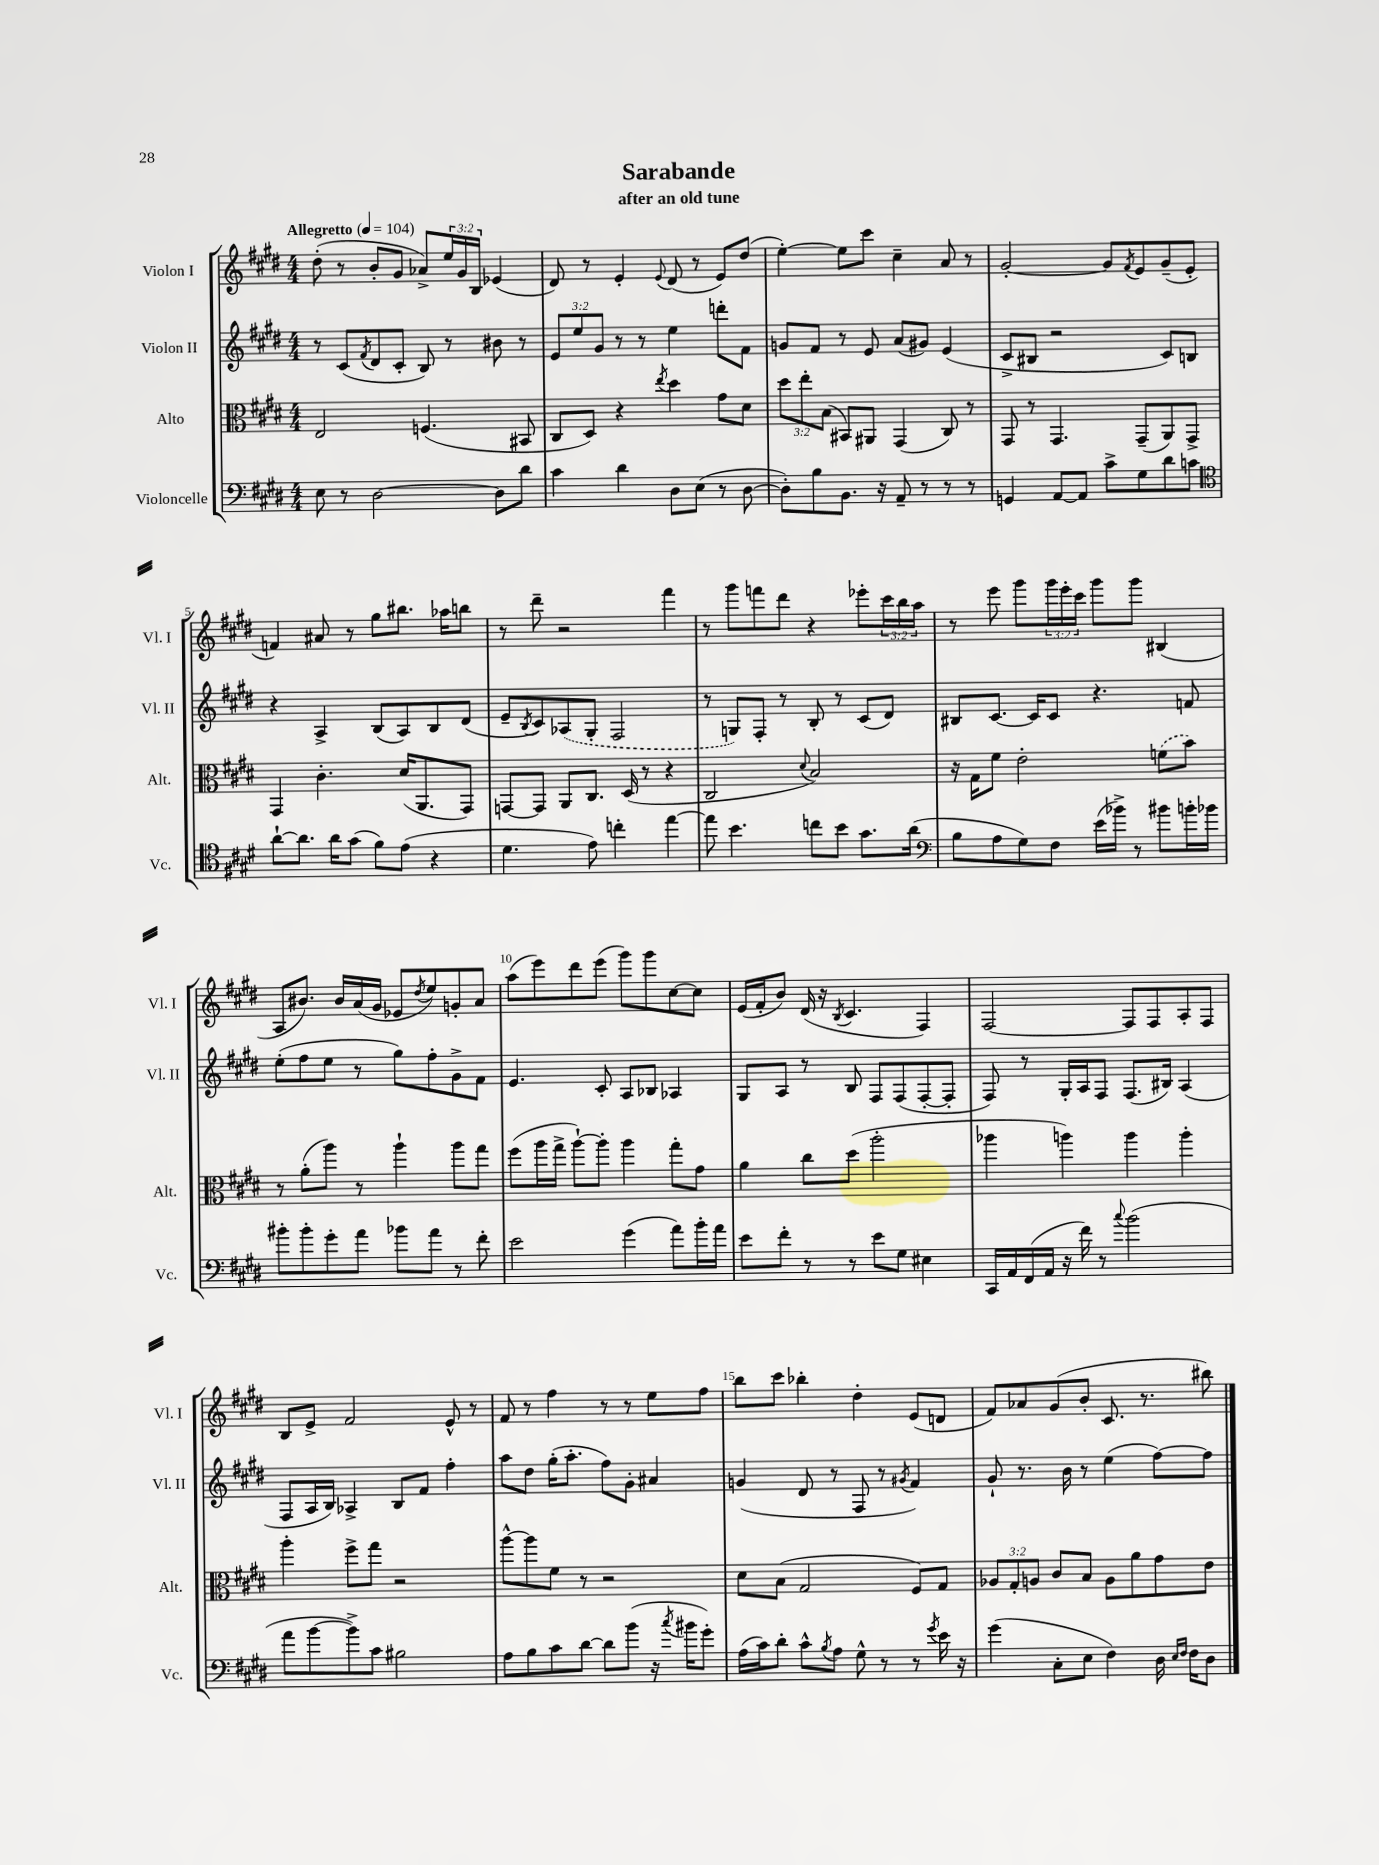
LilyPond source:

\header { title = "Sarabande" subtitle = "after an old tune" }
<<
\new StaffGroup <<
\new Staff = "s0" \with { instrumentName = "Violon I" shortInstrumentName = "Vl. I" } {
    \clef treble \key e \major \numericTimeSignature \time 4/4 \override Staff.TupletNumber.text = #tuplet-number::calc-fraction-text \tempo "Allegretto" 4 = 104
    dis''8-.( r8 b'8-. gis'8 aes'8->) \tuplet 3/2 { e''16 gis'16 b16 } ees'4( |
    dis'8) r8 e'4-. \appoggiatura { e'8 } dis'8( r8 e'8) dis''8( |
    e''4~-.) e''8 cis'''8 cis''4-- a'8 r8 |
    gis'2~-. gis'8 \acciaccatura { fis'8 } e'8 gis'8--( e'8-. |
    f'4) ais'8 r8 gis''8 bis''8. aes''16 b''8 |
    r8 dis'''8-- r2 fis'''4 |
    r8 gis'''8 f'''8 dis'''8 r4 ees'''8-. \tuplet 3/2 { cis'''16 b''16 a''16 } |
    r8 e'''8 gis'''8 \tuplet 3/2 { gis'''16 e'''16-. cis'''16 } gis'''8 gis'''8 bis4( |
    a8 bis'8.) bis'16 a'16( gis'16 ees'8 \acciaccatura { dis''8 } e''8) g'8-. a'8 |
    a''8( e'''8) dis'''8 e'''8( gis'''8) gis'''8 cis''8~ cis''8 |
    e'16( fis'16-. b'8) dis'16( r16 \acciaccatura { b8 } cis'4. fis4) |
    fis2~ fis8 fis8 a8-. fis8 |
    b8 e'8-> fis'2 e'8-^ r8 |
    fis'8 r8 fis''4 r8 r8 e''8 fis''8 |
    b''8 cis'''8 bes''4-. dis''4-. e'8( d'8 |
    fis'8) aes'8 gis'8( b'8-. cis'8. r8. bis''8) \bar "|." |
}
\new Staff = "s1" \with { instrumentName = "Violon II" shortInstrumentName = "Vl. II" } {
    \clef treble \key e \major \numericTimeSignature \time 4/4 \override Staff.TupletNumber.text = #tuplet-number::calc-fraction-text
    r8 cis'8( \acciaccatura { fis'8 } dis'8 cis'8-. b8) r8 bis'8 r8 |
    \tuplet 3/2 { e'8 e''8 gis'8 } r8 r8 e''4 d'''8-. fis'8 |
    g'8 fis'8 r8 e'8 a'8( gis'8) e'4( |
    cis'8-> bis8 r2 cis'8) b8 |
    r4 a4-> b8( a8) b8 dis'8( |
    e'8-- \acciaccatura { b8 } cis'8) \once \slurDashed aes8( gis8-. fis2 |
    r8 g8) fis8-. r8 b8-. r8 cis'8( dis'8) |
    bis8 cis'8.~ cis'16 cis'8 r4. f'8 |
    e''8-.( fis''8 e''8 r8 gis''8) fis''8-. gis'8-> fis'8 |
    e'4. cis'8-. a8 bes8 aes4 |
    gis8 a8 r8 b8 fis8 fis8( fis8~-. fis8-. |
    fis8) r8 gis16-. a16 fis8 fis8.( bis16) a4( |
    fis8 a16 b16) aes4-> b8 fis'8 fis''4-. |
    a''8 dis''8 gis''16-.( a''8.-. fis''8) gis'8-. ais'4 |
    g'4( dis'8 r8 fis8 r8 \acciaccatura { gis'8 } fis'4) |
    gis'8-! r8. b'16 r8 e''4( fis''8~) fis''8 \bar "|." |
}
\new Staff = "s2" \with { instrumentName = "Alto" shortInstrumentName = "Alt." } {
    \clef alto \key e \major \numericTimeSignature \time 4/4 \override Staff.TupletNumber.text = #tuplet-number::calc-fraction-text
    e2 f4.( bis,8 |
    cis8 dis8) r4 \acciaccatura { e''8 } dis''4 gis'8 dis'8 |
    \tuplet 3/2 { dis''8 e''8-. b8( } bis,8) ais,8 gis,4( cis8) r8 |
    gis,8 r8 gis,4. gis,8--( a,8) gis,8-> |
    gis,4 cis'4.-. dis'16( a,8. gis,8) |
    g,8~ g,8 a,8 cis8. dis16( r8 r4 |
    cis2 \appoggiatura { dis'8 } b2) |
    r16 gis16 fis'8 e'2-. \once \slurDashed f'8( b'8) |
    r8 a'8-.( a''8) r8 a''4-! a''8 gis''8 |
    fis''8( a''16 gis''16-> a''8~-!) a''8-. a''4 gis''8-. gis'8 |
    a'4 cis''8 dis''8( a''2-. |
    aes''4 a''4) a''4 a''4-. |
    a''4-. fis''8-> gis''8 r2 |
    a''8~-^ a''8 fis'8 r8 r2 |
    dis'8 b8( gis2 fis8) gis8 |
    \tuplet 3/2 { aes8 gis8-. a8 } cis'8 b8 a8 a'8 gis'8 e'8 \bar "|." |
}
\new Staff = "s3" \with { instrumentName = "Violoncelle" shortInstrumentName = "Vc." } {
    \clef bass \key e \major \numericTimeSignature \time 4/4
    e8 r8 dis2~ dis8 dis'8 |
    cis'4 dis'4 dis8 e8( r8 dis8~ |
    dis8-.) b8 b,8. r16 a,8-- r8 r8 r8 |
    g,4 a,8~ a,8 cis'8-> gis8 dis'8 c'8 |
    \clef tenor a'8~-! a'8. a'16 gis'8( fis'8) e'8( r4 |
    dis'4. e'8) c''4-. e''4~ |
    e''8 b'4. c''8 b'8 gis'8. a'16( |
    \clef bass b8 a8 gis8) fis8 e'16( bes'16->) r8 bis'8 b'16-. bes'16 |
    bis'8-. bis'8-. gis'8-. a'8 bes'8 a'8 r8 fis'8-. |
    e'2 gis'4( a'8) b'16-. a'16 |
    e'8 fis'8-. r8 r8 e'8 gis8 eis4 |
    cis,16 a,16 fis,16( a,16 r16 fis'16) r8 \appoggiatura { cis''8 } b'2( |
    a'8 b'8~ b'8->) cis'8 bis2 |
    a8 b8 cis'8 dis'8~ dis'8 b'8( r16 \acciaccatura { cis''8 } bis'16 gis'8-.) |
    a16( cis'16) dis'8-. cis'8-^ \acciaccatura { b8 } a8 gis8-^ r8 r8 \acciaccatura { gis'8 } e'16 r16 |
    gis'4( cis8-. e8 fis4) dis16 \grace { e16 fis16 } fis16 dis8 \bar "|." |
}
>>
>>
\layout { \context { \Score \override BarNumber.break-visibility = ##(#f #t #t) barNumberVisibility = #(every-nth-bar-number-visible 5) } }
